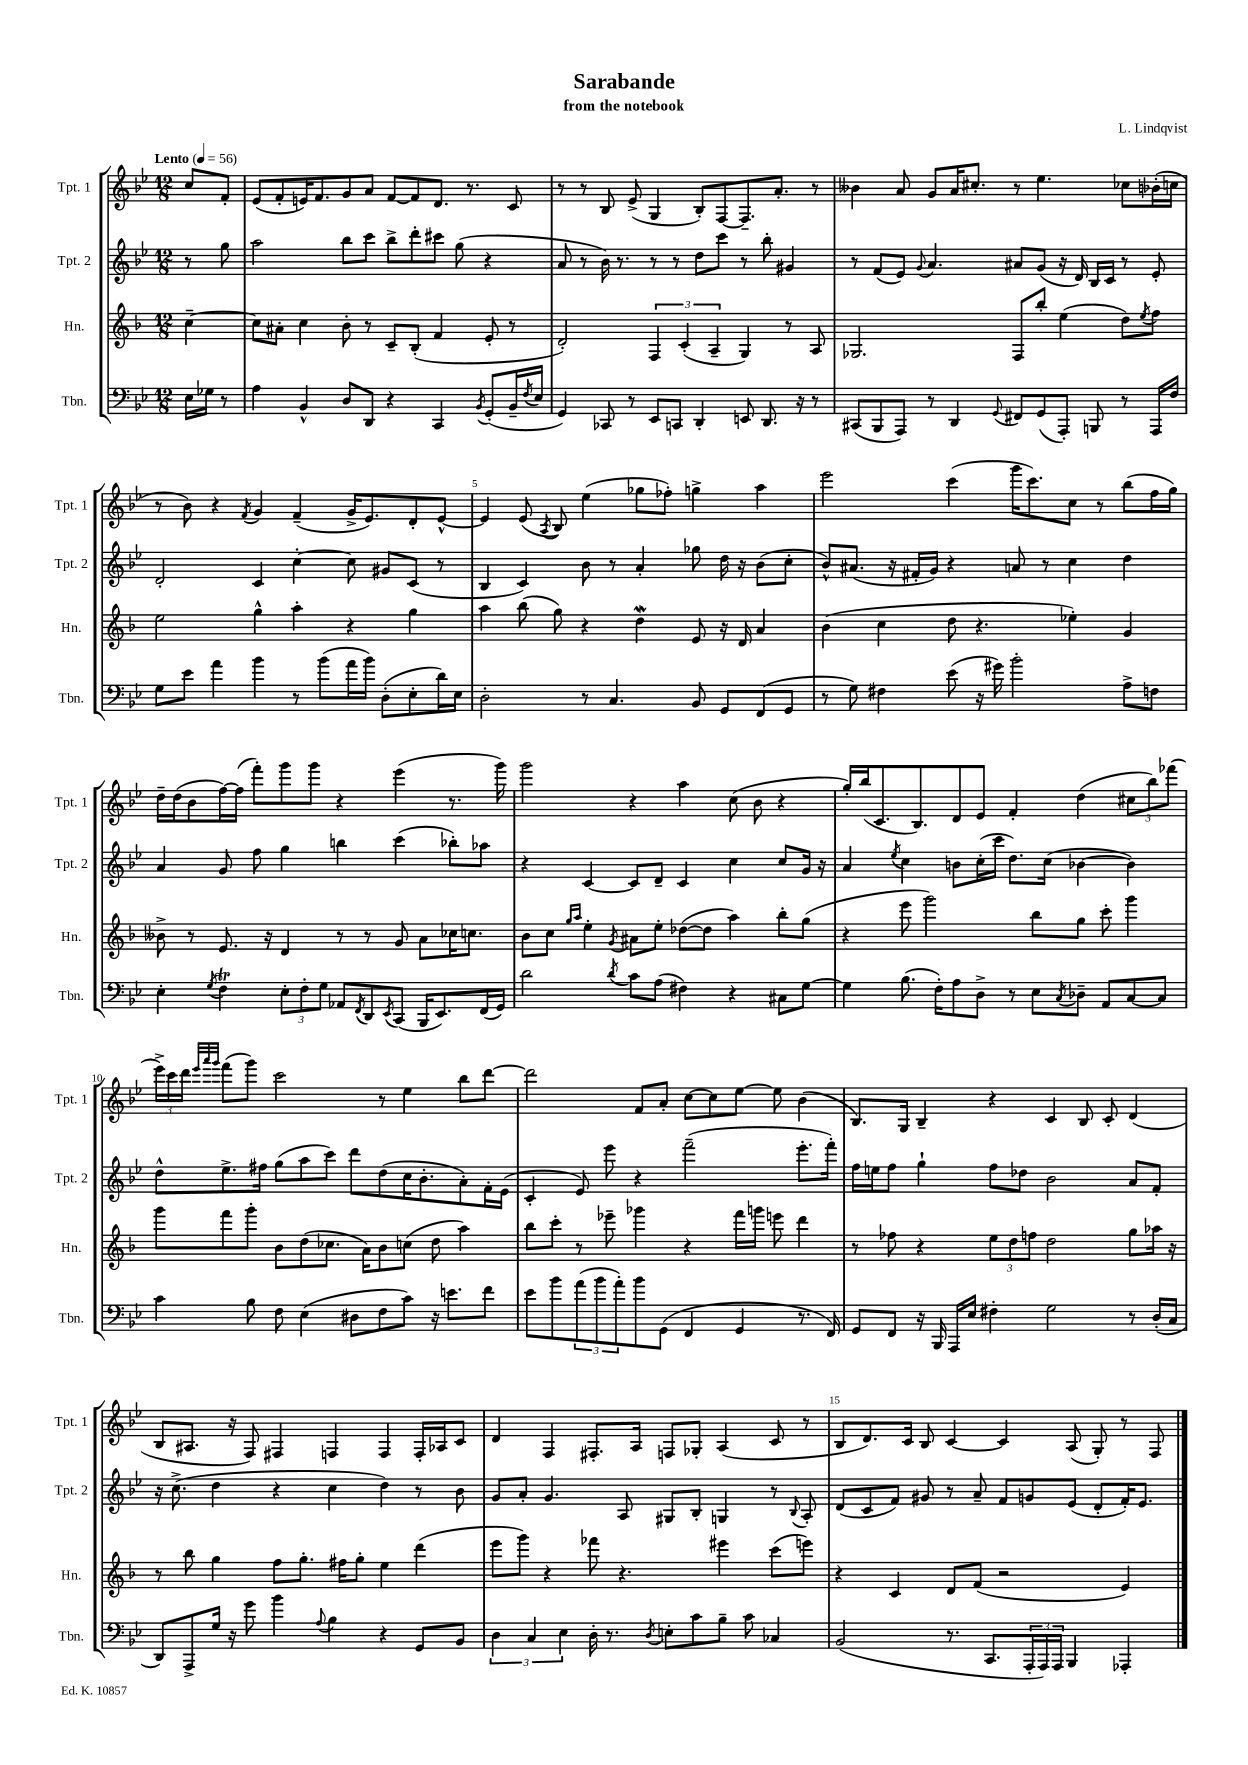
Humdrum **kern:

**kern	**kern	**kern	**kern
*staff4	*staff3	*staff2	*staff1
*clefF4	*clefG2	*clefG2	*clefG2
*k[b-e-]	*k[b-]	*k[b-e-]	*k[b-e-]
*M12/8	*M12/8	*M12/8	*M12/8
*MM56	*MM56	*MM56	*MM56
16E-	[4cc~	8r	8cc
16G-	.	.	.
8r	.	8gg	8f'
=	=	=	=
4A	8cc]	2aa	(8e-
.	8a#'	.	8f'
4BB-^^	4cc	.	16e)
.	.	.	8.f
8D	8b-'	8bb-	8g
8DD	8r	8ccc	8a
4r	8c~	8bb-^	[8f
.	(8B-'	8ddd'	8f]
4CC	4f	8ccc#	8.d
.	.	(8gg	.
.	.	.	8.r
8qBB-	.	.	.
(8GG'	8e'	4r	.
16BB-~	8r	.	8c
8qF	.	.	.
16E-	.	.	.
=	=	=	=
4GG)	2d')	8a	8r
.	.	8r	8r
8CC-	.	16b-)	8B-
.	.	8.r	.
8r	.	.	(8e-^
8EE-	6F	8r	4G
8CC	.	8r	.
.	(6c'	.	.
4DD'	.	8dd	8B-')
.	6A~	.	.
.	.	8ccc	[8F
8EE	4G)	8r	8.F~]
8.DD	.	8bb-'	.
.	.	.	8.a'
.	8r	4g#	.
16r	.	.	.
8r	8A	.	8r
=	=	=	=
(8CC#	2.G-	8r	4b--
8BBB-	.	(8f	.
8AAA)	.	8e-)	8a
.	.	8qqg	.
8r	.	4.a	8g
4DD	.	.	16a
.	.	.	8.cc#'
8qqGG	.	.	.
8FF#	8F	8a#	8r
(8GG	8bb-'	(8g	4.ee-
8AAA')	(4ee	16r	.
.	.	16d)	.
8BBB	.	16B-	.
.	.	16c	.
8r	8dd)	8r	8cc-
.	8qee	.	.
16AAA	8ff	8e-'	(16b-'
16F	.	.	16cc
=	=	=	=
8G	2ee	2d'	8r
8e-	.	.	8b-)
4a	.	.	4r
.	.	.	8qf
4b-	4gg^^	4c	4g
8r	4aa'	[4cc'	(4f~
(8b-	.	.	.
16a	4r	8cc]	16g^
16b-)	.	.	8.e-)
(8D'	.	8g#	.
8E-'	4gg	(8c	8d'
16d)	.	8r	[8e-^^
16E-	.	.	.
=	=	=	=
2D'	4aa	4B-	4e-]
.	(8bb-	4c)	(8e-
.	.	.	8qA
.	8gg)	.	8B-)
8r	4r	8b-	(4ee-
4.C	.	8r	.
.	4dd	4a'	8gg-
.	.	.	8ff-')
8BB-	8e	8gg-	4gg^
8GG	16r	16dd	.
.	16d	16r	.
(8FF	4a	(8b-	4aa
8GG	.	8cc'	.
=	=	=	=
8r	(4b-	8b-^^)	2eee-
8G)	.	(8.a#	.
4F#	4cc	.	.
.	.	16r	.
.	.	16f#'	.
.	.	16g)	.
(8e-	8dd	4r	(4ccc
16r	4.r	.	.
16g#)	.	.	.
2b-'	.	8a	16ggg
.	.	.	8.ccc)
.	.	8r	.
.	4ee-')	4cc	8cc
.	.	.	8r
8A^	4g	4dd	(8bb-
8F	.	.	16ff
.	.	.	16gg)
=	=	=	=
4E-'	8b--^	4a	16dd~
.	.	.	(16dd
.	8r	.	8b-
8qG	.	.	.
4F	8.e	8g	[16ff)
.	.	.	(16ff]
.	.	8ff	8fff')
.	16r	.	.
12E-'	4d	4gg	8ggg
12F'	.	.	.
.	.	.	8ggg
12G	.	.	.
8AA-	8r	4bb	4r
8qFF	.	.	.
8DD	8r	.	.
8qEE-	.	.	.
(8CC	8g	(4ccc	(4eee-
16BBB-	8a	.	.
8.EE-)	.	.	.
.	16cc-	8bb-')	8.r
.	8.cc	.	.
(16FF	.	8aa-	.
16GG)	.	.	16ggg)
=	=	=	=
2d	8b-	4r	2ggg
.	8cc	.	.
.	16qqgg	.	.
.	16qqaa	.	.
.	4ee'	[4c	.
8qd	8qg	.	.
8c	8a#	8c]	4r
(8A	8ee'	8d~	.
4F#)	([8dd-	4c	4aa
.	8dd-]	.	.
4r	4aa)	4cc	(8cc
.	.	.	8b-
8C#	8bb-'	8cc	4r
[8G	(8gg	16g	.
.	.	16r	.
=	=	=	=
4G]	4r	4a	16gg')
.	.	.	(16bb-
.	.	.	8.c
.	.	8qee-	.
(8.B-	8eee	4cc	.
.	.	.	8.B-)
.	2ggg)	.	.
16F')	.	.	.
8A	.	8b	8d
8D^	.	(16cc'	8e-
.	.	16ccc	.
8r	.	8.dd)	4f'
8E-	8bb-	.	.
.	.	(16cc	.
8qC	.	.	.
8D-~	8gg	[4b-	(4dd
8AA	8ccc'	.	.
[8C	4ggg	4b-])	12cc#
.	.	.	12bb-)
8C]	.	.	.
.	.	.	(12fff-
=	=	=	=
4c	8ggg	8dd^^	24eee-^)
.	.	.	24ccc
.	.	.	24ddd
.	.	.	32qqeee-
.	.	.	32qqaaa
.	.	.	32qqggg
.	8fff	8.ee-^	(8fff
8B-	8ggg'	.	8ggg)
.	.	16ff#	.
8F	8b-	(8gg	2ccc
(4E-	(8dd	8aa	.
.	8.cc-	8ccc)	.
8D#	.	8ddd	.
.	16a)	.	.
8F	8b-	(8dd	8r
8c)	(8cc	16cc	4ee-
.	.	8.b-'	.
16r	8dd	.	.
8.e	.	.	.
.	4aa)	8a')	8bb-
8f	.	16f'	[8ddd
.	.	(16e-	.
=	=	=	=
8e-	8bb-	4c'	2ddd]
8b-	8ccc'	.	.
(12a	8r	8e-)	.
12b-	.	.	.
.	8eee-~	8eee-	.
12a')	.	.	.
8b-	4ggg-	4r	8f
(8GG	.	.	8a'
4FF	4r	(2fff~	[8cc
.	.	.	8cc]
4GG	16fff	.	[8ee-
.	16ggg	.	.
.	8eee	.	8ee-]
8.r	4ddd	8.eee-'	(4b-
16FF)	.	16fff')	.
=	=	=	=
8GG	8r	16ff	8.B-)
.	.	16ee	.
8FF	8ff-	8ff	.
.	.	.	16G
16r	4r	4gg`	4B-~
16BBB-	.	.	.
16AAA	.	.	.
16E-	.	.	.
4F#'	12ee	8ff	4r
.	12dd	.	.
.	.	8dd-	.
.	12ff	.	.
2G	2dd	2b-	4c
.	.	.	8B-
.	.	.	8c'
8r	8gg	8a	(4d
(16D'	16aa-	8f'	.
16C	16r	.	.
=	=	=	=
8DD)	8r	16r	8B-
.	.	(8.cc^	.
8AAA^	8bb-	.	8.A#
16G	4gg	4dd	.
16r	.	.	16r
8g	.	.	8F)
4b-	8ff	4r	4F#
.	8.gg'	.	.
8qqA	.	.	.
4B-	.	4cc	4F
.	16ff#	.	.
.	8gg'	.	.
4r	4ee	4dd)	4F
8GG	(4ddd	8r	16F'
.	.	.	16A-
8BB-	.	8b-	8c
=	=	=	=
6D	8eee	8g	4d
.	8ggg)	8a'	.
6C	.	.	.
.	4r	4.g	4F
6E-	.	.	.
16D'	8fff-	.	8.F#'
8.r	.	.	.
.	4.r	8A	.
.	.	.	16A
8qD	.	.	.
8E'	.	8G#	8F
8c	.	8B-'	8G-'
8B-~	4eee#	4G	(4A
8c	.	.	.
4C-	(8ccc	8r	8c
.	.	8qqB-	.
.	8eee)	8A'	8r
=	=	=	=
(2BB-	4r	(8d	8B-
.	.	8c	8.d)
.	4c	8f)	.
.	.	.	16c
.	.	8g#	8B-
8.r	8d	8r	[4c
.	(8f	8a~	.
8.CC	.	.	.
.	2r	8f	4c]
24AAA'	.	8g	.
24AAA)	.	.	.
24AAA	.	.	.
4BBB-	.	(8e-	(8A
.	.	8d'	8G')
4AAA-'	4e)	16f')	8r
.	.	8.e-	.
.	.	.	8F
==	==	==	==
*-	*-	*-	*-
